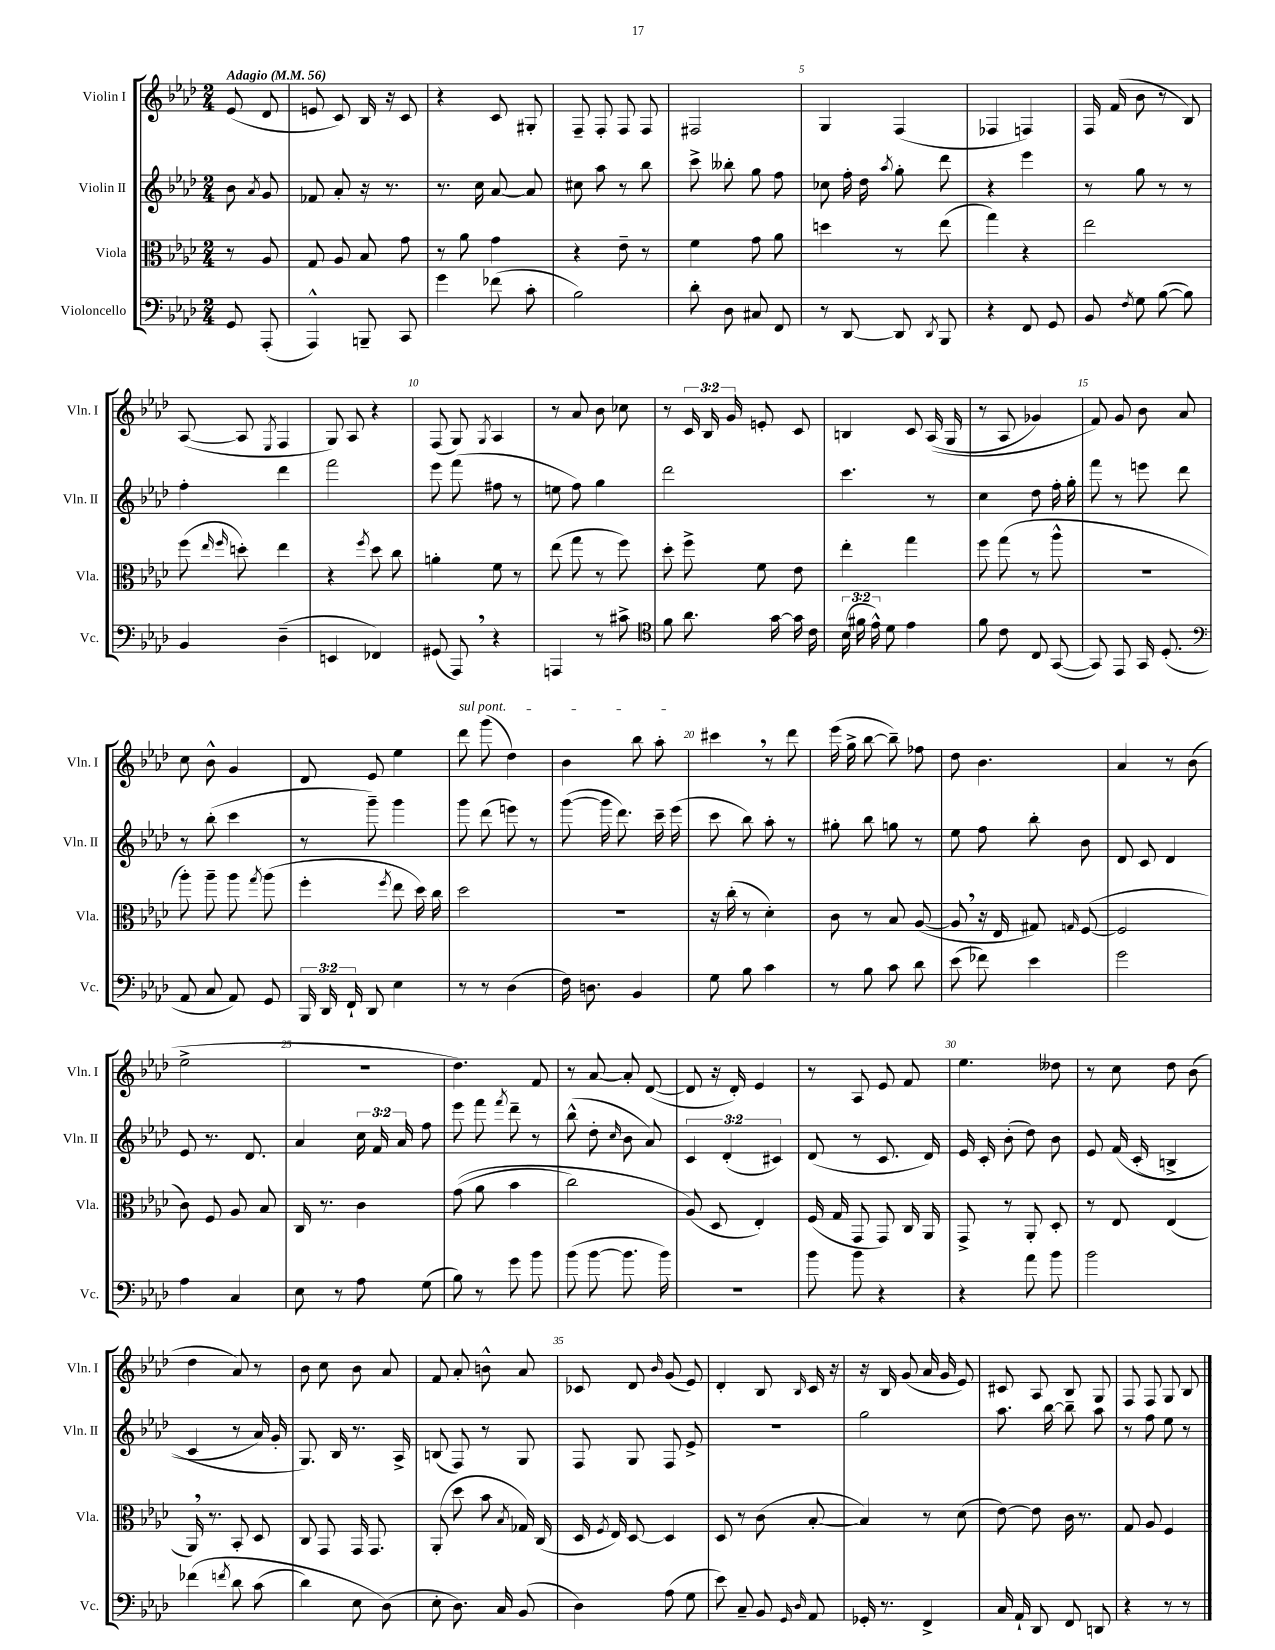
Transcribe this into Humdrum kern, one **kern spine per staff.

**kern	**kern	**kern	**kern
*staff4	*staff3	*staff2	*staff1
*clefF4	*clefC3	*clefG2	*clefG2
*k[b-e-a-d-]	*k[b-e-a-d-]	*k[b-e-a-d-]	*k[b-e-a-d-]
*M2/4	*M2/4	*M2/4	*M2/4
*MM56	*MM56	*MM56	*MM56
8GG/	8r	8b-\	(8e-/
.	.	8qa-/	.
(8AAA-'/	8A-/	8g/	8d-/
=	=	=	=
4AAA-^^/)	8G/	8f-/	8e/
.	8A-/	8a-'/	8c/)
8BBB~/	8B-/	16r	16B-/
.	.	8.r	16r
8CC/	8g\	.	8c/
=	=	=	=
4g\	8r	8.r	4r
.	8a-\	.	.
.	.	16cc\	.
(8f-\	4g\	[8a-/	8c/
8c'\	.	8a-/]	8G#'/
=	=	=	=
2B-\)	4r	8cc#\	8F~/
.	.	8aa-\	8F'/
.	8e-~\	8r	8F/
.	8r	8bb-\	8F/
=	=	=	=
8d-'\	4f\	8ccc^\	2F#/
8D-\	.	8bb--'\	.
8C#/	8g\	8gg\	.
8FF/	8a-\	8ff\	.
=	=	=	=
8r	4dd\	8cc-\	4G/
[8DD-/	.	16ff'\	.
.	.	16dd-\	.
.	.	8qaa-/	.
8DD-/]	8r	8gg'\	(4F/
8qDD-/	.	.	.
8BBB-/	(8ee-\	8ddd-\	.
=	=	=	=
4r	4gg\)	4r	4F-/
8FF/	4r	4eee-\	4F/)
8GG/	.	.	.
=	=	=	=
8BB-/	2ee-\	8r	16F/
.	.	.	(16f/
8qF/	.	.	.
8G\	.	8gg\	8b-\
([8B-\	.	8r	8r
8B-\])	.	8r	8B-/)
=	=	=	=
4BB-/	(8ff\	4ff'\	([8A-/
.	16qqee-/	.	.
.	16qqff/	.	.
.	8dd'\)	.	8A-/]
.	.	.	8qE-/
(4D-~\	4ee-\	4ddd-\	4F/
=	=	=	=
4EE/	4r	2fff\	8G/)
.	.	.	8A-/
.	8qff/	.	.
4FF-/)	8dd-\	.	4r
.	8cc\	.	.
=	=	=	=
(8GG#/	4a'\	8eee-\	(8F/
8AAA-/)	.	(8fff\	8G/)
.	.	.	8qG/
4r	8f\	8ff#\	4A-/
.	8r	8r	.
=	=	=	=
4AAA/	(8ee-\	8ee\	8r
.	8gg\	8ff\)	8a-/
8r	8r	4gg\	8b-\
8c#^\	8ff\)	.	8cc-\
=	=	=	=
*clefC4	*	*	*
8f\	8dd-'\	2ddd-\	8r
8.a-\	8ff^\	.	24c/
.	.	.	24B-/
.	.	.	24g/
.	8f\	.	8e'/
[16g\	.	.	.
16g\]	8e-\	.	8c/
16c\	.	.	.
=	=	=	=
(24B-\	4ee-'\	4.ccc\	4B/
24f#\	.	.	.
24e-^^\)	.	.	.
8d-\	.	.	.
4e-\	4gg\	.	8c/
.	.	8r	&((16A-/
.	.	.	16G/
=	=	=	=
8f\	8ff\	4cc\	8r
8c\	(8gg\	.	8A-/
8C/	8r	8dd-\	4g-/)
([8GG/	8aa-^^\	16ff'\	.
.	.	16gg'\	.
=	=	=	=
8GG/])	2r	8fff\	8f/&)
8EE-/	.	8r	8g/
16GG/	.	8eee\	8b-\
(8.D-'/	.	.	.
.	.	8ddd-\	8a-/
=	=	=	=
*clefF4	*	*	*
8AA-/	8aa-'\)	8r	8cc\
8C/	8aa-~\	(8bb-'\	8b-^^\
8AA-/)	8aa-\	4ccc\	4g/
.	8qgg/	.	.
8GG/	(8aa-\	.	.
=	=	=	=
24BBB-/	4ff'\	8r	8d-/
24DD-/	.	.	.
24FF`/	.	.	.
8DD-/	.	8ggg~\)	8e-/
.	8qff/	.	.
4E-\	8ee-\	4ggg\	4ee-\
.	16dd-\)	.	.
.	16cc\	.	.
=	=	=	=
8r	2dd-\	8ggg\	8ddd-\
8r	.	(8ddd-\	(8ggg\
(4D-\	.	8eee\)	4dd-\)
.	.	8r	.
=	=	=	=
16F\)	2r	([8ggg\	4b-\
8.D\	.	.	.
.	.	16ggg\]	.
.	.	8.ddd-\)	.
4BB-/	.	.	8bb-\
.	.	16ccc~\	8aa-'\
.	.	(16eee-\	.
=	=	=	=
8G\	16r	8ccc\	4ccc#\
.	(16cc'\	.	.
8B-\	8r	8bb-\)	.
4c\	4d-'\)	8aa-'\	8r
.	.	8r	8ddd-\
=	=	=	=
8r	8c\	8gg#'\	(16eee-\
.	.	.	16gg^\
8B-\	8r	8bb-\	[8bb-\
8c\	8B-/	8gg\	8bb-~\])
8d-\	([8A-/	8r	8ff-\
=	=	=	=
(8e-\	8A-/]	8ee-\	8dd-\
8f-\)	16r	8ff\	4.b-\
.	16E-/	.	.
4e-\	8G#/)	8bb-'\	.
.	16qqG/	.	.
.	([8F/	8b-\	.
=	=	=	=
2g\	2F/]	8d-/	4a-/
.	.	8c/	.
.	.	4d-/	8r
.	.	.	(8b-\
=	=	=	=
4A-\	8c\)	8e-/	2ee-^\
.	8F/	8.r	.
4C/	8A-/	.	.
.	.	8.d-/	.
.	8B-/	.	.
=	=	=	=
8E-\	16C/	4a-/	2r
.	8.r	.	.
8r	.	.	.
8A-\	4c\	24cc\	.
.	.	24f/	.
.	.	24a-/	.
(8G\	.	8ff\	.
=	=	=	=
8B-\)	&((8g\	8eee-\	4.dd-\)
8r	8a-\	8fff\	.
.	.	8qfff/	.
8g\	4b-\	8ddd-~\	.
8b-\	.	8r	8f/
=	=	=	=
(8b-\	2cc\)	(8bb-^^\	8r
[8b-\	.	8dd-'\	[8a-/
.	.	16qqcc/	.
8.b-\]	.	8b-\	8a-'/]
.	.	8a-/)	([8d-/
16b-\)	.	.	.
=	=	=	=
2r	(8A-/&)	6c/	8d-/]
.	8D-/	.	16r
.	.	(6d-'/	.
.	.	.	16d-'/)
.	4E-'/)	.	4e-/
.	.	6c#/)	.
=	=	=	=
8b-\	(16F/	(8d-/	8r
.	16G/	.	.
8b-\	8GG/	8r	8A-/
4r	8GG/)	8.c/	8e-/
.	16C/	.	8f/
.	16AA-/	16d-/)	.
=	=	=	=
4r	8GG^/	16e-/	4.ee-\
.	.	16c'/	.
.	8r	(8b-'\	.
8a-\	8AA-'/	8dd-\)	.
8b-\	8D-'/	8b-\	8dd--\
=	=	=	=
2b-\	8r	8e-/	8r
.	8E-/	&(16f/	8cc\
.	.	(16c'/	.
.	(4E-/	4B^/	8dd-\
.	.	.	(8b-\
=	=	=	=
&(4f-\	16AA-/)	4c/	4dd-\
.	8.r	.	.
8qf/	.	.	.
8d-\	8BB-'/	8r	8a-/)
(8c\	8D-/	16a-/)	8r
.	.	16g'/	.
=	=	=	=
4d-\)	8C/	8.G/&)	8b-\
.	8GG/	.	8cc\
.	.	16B-/	.
8E-\	16GG/	8.r	8b-\
.	8.GG/	.	.
(8D-\&)	.	.	8a-/
.	.	16A-^/	.
=	=	=	=
8E-'\	(8AA-'/	(8B/	8f/
8.D-\)	8dd-\	8F/)	8a-'/
.	8b-\	8r	8b^^\
16C/	.	.	.
.	8qB-/	.	.
(8BB-/	16G-/)	8G/	8a-/
.	(16C/	.	.
=	=	=	=
4D-\)	16D-/	8F/	8c-/
.	8qF/	.	.
.	16E-/)	.	.
.	[8D-/	8G/	8d-/
.	.	.	16qqb-/
(8A-\	4D-/]	8F/	(8g/
8G\	.	8e-^/	8e-/)
=	=	=	=
8e-\)	8D-/	2r	4d-'/
8C~/	8r	.	.
8BB-/	(8c\	.	8B-/
16qqGG/	.	.	.
16qqD-/	.	.	16qqB-/
8AA-/	[8B-'/	.	16c/
.	.	.	16r
=	=	=	=
16GG-'/	4B-/])	2gg\	16r
8.r	.	.	16B-/
.	.	.	(8g/
4FF^/	8r	.	16a-/
.	.	.	16g/
.	(8d-\	.	8e-/)
=	=	=	=
16C/	[8e-\)	8.aa-\	8c#/
16AA-`/	.	.	.
8DD-/	8e-\]	.	8A-/
.	.	[16bb-\	.
8FF/	16c\	8bb-~\]	8B-/
.	8.r	.	.
8DD/	.	8aa-\	8G/
=	=	=	=
4r	8G/	8r	8F/
.	8A-/	8ff\	8F/
8r	4F/	8ee-\	8G/
8r	.	8r	8B-/
==	==	==	==
*-	*-	*-	*-
